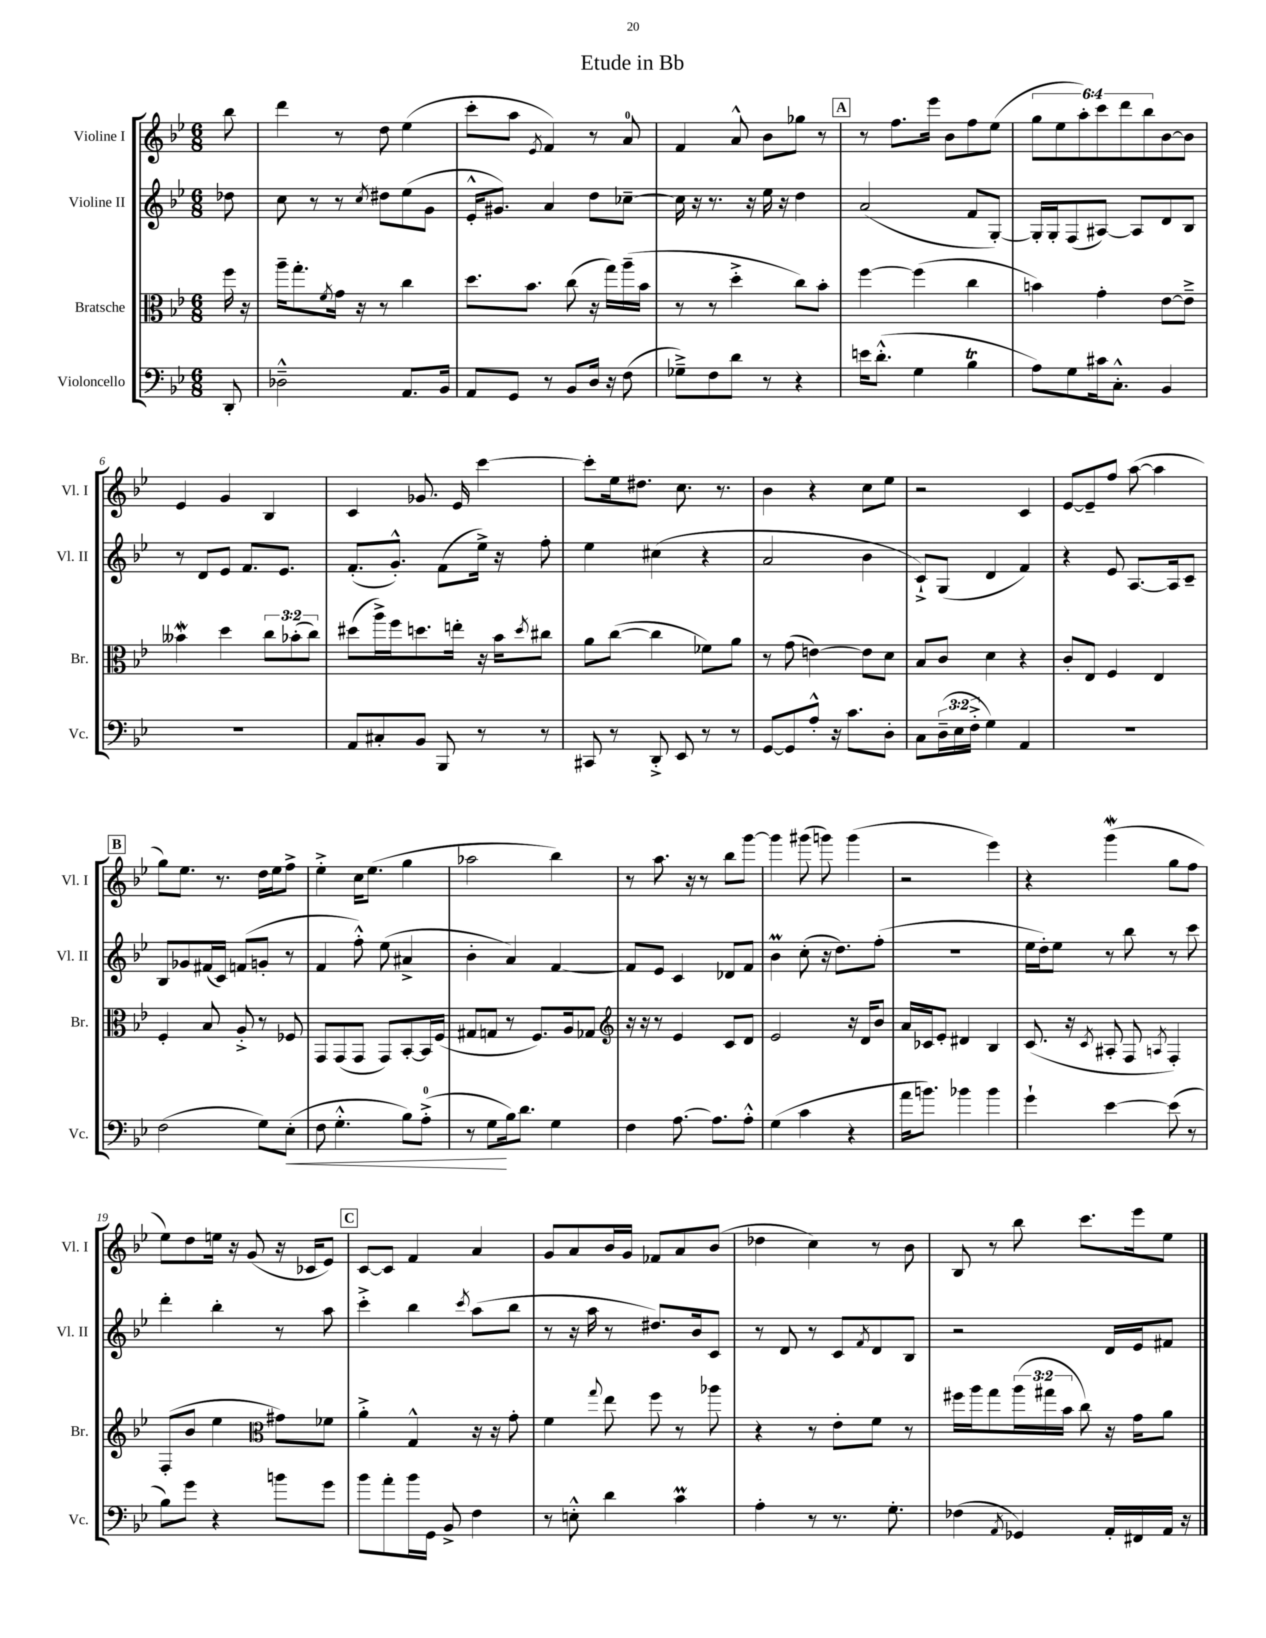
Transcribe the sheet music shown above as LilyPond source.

\header { title = "Etude in Bb" }
<<
\new StaffGroup <<
\new Staff = "s0" \with { instrumentName = "Violine I" shortInstrumentName = "Vl. I" } {
    \clef treble \key bes \major \numericTimeSignature \time 6/8 \override Staff.TupletNumber.text = #tuplet-number::calc-fraction-text \partial 8
    bes''8 |
    d'''4 r8 d''8 ees''4( |
    c'''8-. a''8 \acciaccatura { ees'8 } f'4) r8 a'8-0 |
    f'4 a'8-^ bes'8 ges''8 r8 |
    \mark \markup { \box "A" } r8 f''8. ees'''16 bes'8 f''8 ees''8( |
    \tuplet 6/4 { g''8 ees''8 a''8-.) c'''8 d'''8 bes''8 } bes'8~ bes'8 |
    ees'4 g'4 bes4 |
    c'4 ges'8. ees'16 c'''4~ |
    c'''8-. ees''16 dis''8. c''8. r8. |
    bes'4 r4 c''8 ees''8 |
    r2 c'4 |
    ees'8~ ees'8-- f''8 a''8~( a''4 |
    \mark \markup { \box "B" } g''8) ees''8. r8. d''16 ees''16 f''8-> |
    ees''4-.-> c''16 ees''8.( g''4 |
    aes''2 bes''4) |
    r8 a''8. r16 r8 bes''8 g'''8~ |
    g'''4 gis'''8( g'''8) g'''4( |
    r2 ees'''4) |
    r4 g'''4\mordent( g''8 f''8 |
    ees''8) d''8 e''16 r16 g'8( r16 ces'16 ees'8) |
    \mark \markup { \box "C" } c'8~ c'8 f'4 a'4 |
    g'8 a'8 bes'16 g'16 fes'8 a'8 bes'8( |
    des''4 c''4) r8 bes'8 |
    bes8 r8 bes''8 c'''8. ees'''16 ees''8 \bar "|." |
}
\new Staff = "s1" \with { instrumentName = "Violine II" shortInstrumentName = "Vl. II" } {
    \clef treble \key bes \major \numericTimeSignature \time 6/8 \partial 8
    des''8 |
    c''8 r8 r8 \acciaccatura { c''8 } dis''8 ees''8( g'8 |
    ees'16-.-^ gis'8.) a'4 d''8 ces''8~-- |
    ces''16 r16 r8. r16 ees''16 r16 d''4 |
    \mark \markup { \box "A" } a'2( f'8 g8~-.) |
    g16-. g16-. f8( ais8~) ais8 d'8 bes8 |
    r8 d'8 ees'8 f'8. ees'8. |
    f'8.-.( g'8.-.-^) f'8( ees''16->) r16 f''8-. |
    ees''4 cis''4( r4 |
    a'2 bes'4 |
    c'8-!->) g8( d'4 f'4) |
    r4 ees'8 a8.~ a16 c'8-- |
    \mark \markup { \box "B" } bes8 ges'8 fis'16( c'16) f'8( g'8-. r8 |
    f'4 f''8-.-^) ees''8( ais'4-> |
    bes'4-. a'4) f'4~ |
    f'8 ees'8 c'4 des'8 f'8 |
    bes'4\prall c''8-.( r16 d''8.) f''8-.( |
    R2. |
    ees''16 d''16-.) ees''8 r8 bes''8 r8 c'''8 |
    d'''4-. bes''4-. r8 a''8 |
    \mark \markup { \box "C" } c'''4-.-> bes''4 \acciaccatura { c'''8 } a''8( bes''8 |
    r8 r16 a''16 r8 dis''8.) bes'16 c'8 |
    r8 d'8 r8 c'8 \acciaccatura { f'8 } d'8 bes8 |
    r2 d'16 ees'16 fis'8 \bar "|." |
}
\new Staff = "s2" \with { instrumentName = "Bratsche" shortInstrumentName = "Br." } {
    \clef alto \key bes \major \numericTimeSignature \time 6/8 \override Staff.TupletNumber.text = #tuplet-number::calc-fraction-text \partial 8
    f''16 r16 |
    a''16-- g''8.-. \acciaccatura { f'8 } g'16 r16 r8 c''4 |
    d''8. bes'8. c''8( r16 g''16) a''16--( bes'16 |
    r8 r8 d''4-.-> c''8) bes'8-. |
    \mark \markup { \box "A" } f''4~ f''4( c''4 |
    b'4) g'4-. ees'8~ ees'8---> |
    beses'4\mordent d''4 \tuplet 3/2 { c''8 bes'8-.( c''8) } |
    dis''8( a''16->) f''16 d''8. e''16-. r16 bes'16 \acciaccatura { d''8 } cis''8 |
    a'8 c''8~( c''4 fes'8) a'8 |
    r8 g'8( e'4~) e'8 d'8 |
    bes8 c'8 d'4 r4 |
    c'8-. ees8 f4 ees4 |
    \mark \markup { \box "B" } f4-. bes8 a8-.-> r8 fes8 |
    g,8 g,8( g,8 g,8) bes,8~-. bes,16 f16( |
    gis8 g8 r8 f8.) a16 ges8 |
    \clef treble r16 r16 r8 ees'4 c'8 d'8 |
    ees'2 r16 d'16 bes'8 |
    a'16 ces'16 ees'8-. dis'4 bes4 |
    c'8.( r16 \acciaccatura { c'8 } ais8-. f8 \acciaccatura { a8 } f4-.) |
    f8-.( bes'8 ees''4 \clef alto gis'8) fes'8 |
    \mark \markup { \box "C" } a'4-.-> g4-^ r16 r16 g'8-. |
    f'4 \appoggiatura { g''8 } ees''8 f''8 r8 aes''8 |
    r4 r8 ees'8-. f'8 r8 |
    fis''16 a''16 g''8 \tuplet 3/2 { a''16( gis''16 bes'16 } c''8) r16 g'16 a'8 \bar "|." |
}
\new Staff = "s3" \with { instrumentName = "Violoncello" shortInstrumentName = "Vc." } {
    \clef bass \key bes \major \numericTimeSignature \time 6/8 \override Staff.TupletNumber.text = #tuplet-number::calc-fraction-text \partial 8
    d,8-. |
    des2---^ a,8. bes,16 |
    a,8 g,8 r8 bes,8 d16 r16 f8( |
    ges8--->) f8 d'8 r8 r4 |
    \mark \markup { \box "A" } e'16 d'8.-.-^( g4 bes4\trill |
    a8) g8 cis'16 c8.-.-^ bes,4 |
    R2. |
    a,8 cis8-. bes,8 bes,,8 r8 r8 |
    cis,8 r8 d,8-.-> ees,8 r8 r8 |
    g,8~ g,8 a8-.-^ r16 c'8. d8-. |
    c8 \tuplet 3/2 { d16--( ees16 f16-.-> } g4) a,4 |
    R2. |
    \mark \markup { \box "B" } f2( g8) ees8-.\<( |
    f8 g4.-.-^ bes8) a8-0-.->( |
    r8 g8\! bes16) d'8. g4 |
    f4 a8.~ a8. a8-.-^ |
    g4( c'4 r4 |
    a'16 b'8.) bes'4 bes'4 |
    g'4-! ees'4~ ees'8( r8 |
    bes8) g'8 r4 b'8 g'8 |
    \mark \markup { \box "C" } bes'8 a'8-. bes'16 g,16 bes,8-> f4 |
    r8 e8-.-^ d'4 c'4\prall |
    a4-. r8 r8. g8.-. |
    fes4( \acciaccatura { a,8 } ges,4) a,16-. fis,16 a,16 r16 \bar "|." |
}
>>
>>
